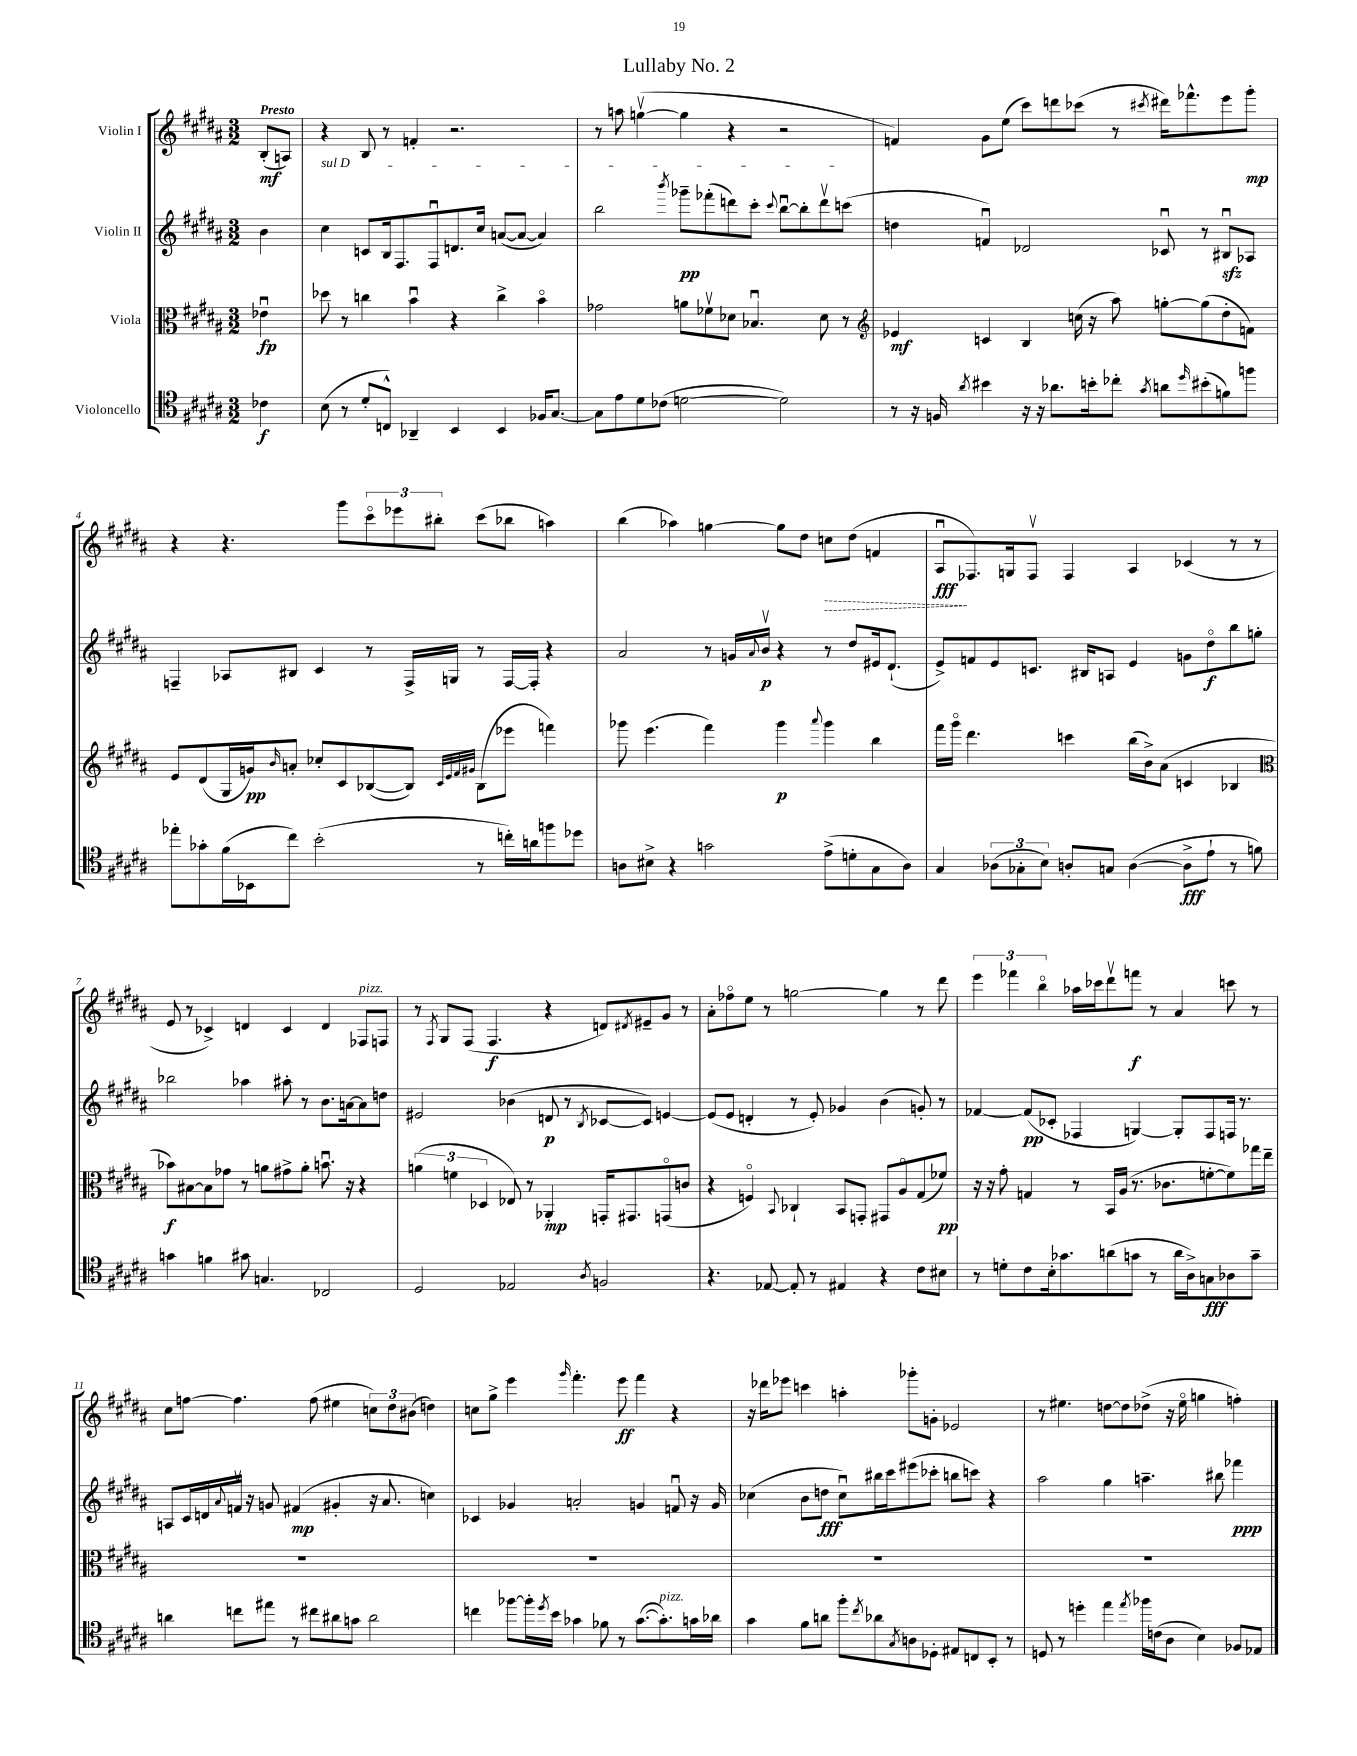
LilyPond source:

\header { title = "Lullaby No. 2" }
<<
\new StaffGroup <<
\new Staff = "s0" \with { instrumentName = "Violin I" } {
    \clef treble \key b \major \numericTimeSignature \time 3/2 \partial 4 \tempo "Presto"
    b8-.\mf( a8) |
    r4 b8 r8 f'4-. r2. |
    r8 a''8 g''4~\upbow( g''4 r4 r2 |
    f'4) gis'8 e''8( cis'''8) d'''8 ces'''8( r8 \acciaccatura { cis'''8 } dis'''16) fes'''8.-^ e'''8 gis'''8-.\mp |
    r4 r4. gis'''8 \tuplet 3/2 { cis'''8\flageolet ees'''8 bis''8-. } cis'''8( bes''8 a''4) |
    b''4( aes''4) g''4~ g''8 dis''8 \once \override Hairpin.style = #'dashed-line c''8\> dis''8( f'4 |
    ais8\downbow\fff\! fes8.) g16 fes8\upbow fes4 ais4 ces'4( r8 r8 |
    e'8 r8 ces'4->) d'4 ces'4 d'4 fes8^\markup { \italic "pizz." } f8 |
    r8 \acciaccatura { fis8 } gis8 fis8( fis4.\f r4 d'8) \acciaccatura { dis'8 } eis'8-- gis'8 r8 |
    ais'8-. fes''8\flageolet e''8 r8 g''2~ g''4 r8 dis'''8 |
    \tuplet 3/2 { e'''4 fes'''4 b''4\flageolet } aes''16 ces'''16 dis'''8\upbow f'''8\f r8 ais'4 c'''8 r8 |
    cis''8 f''8~ f''4. f''8( eis''4 \tuplet 3/2 { c''8) dis''8 bis'8( } d''4) |
    c''8 gis''8-> e'''4 \grace { gis'''16 } fis'''4.-. e'''8\ff fis'''4 r4 |
    r16 des'''16 ees'''8 c'''4 a''4-. ges'''8-. g'8-. ees'2 |
    r8 eis''4. d''8~ d''8 des''8->( r16 eis''16\flageolet g''4 f''4-.) \bar "|." |
}
\new Staff = "s1" \with { instrumentName = "Violin II" } {
    \clef treble \key b \major \numericTimeSignature \time 3/2 \partial 4
    b'4 |
    \once \override TextSpanner.bound-details.left.text = \markup { \italic "sul D" } cis''4\startTextSpan c'8 b16 fis8. fis8\downbow d'8. cis''16 a'8~( a'8~ a'4) |
    b''2 \acciaccatura { b'''8 } ges'''8--\pp fes'''8-.( d'''8) cis'''8-. \appoggiatura { cis'''8 } b''8~\downbow b''8-. d'''8\upbow c'''8\stopTextSpan( |
    d''4 f'4\downbow) des'2 ces'8\downbow r8 bis8\downbow\sfz aes8 |
    f4-- aes8 bis8 cis'4 r8 f16-> g16 r8 f16~ f16-. r4 |
    ais'2 r8 g'16 \appoggiatura { ais'8 } b'16\upbow\p r4 r8 dis''8 eis'16 dis'8.-!( |
    e'8->) f'8 e'8 c'8. bis16 a8 e'4 g'8 dis''8\flageolet\f b''8 g''8-. |
    bes''2 aes''4 ais''8-. r8 b'8. a'16~ a'8 d''8 |
    eis'2 bes'4( d'8\p r8 \acciaccatura { b8 } ces'8~ ces'8) e'4~ |
    e'8( e'8 d'4-. r8 e'8-.) ges'4 b'4( g'8-.) r8 |
    fes'4~ fes'8\pp( ces'8-. fes4 g4~) g8-. fes8 f16 r8. |
    a8 cis'16 d'16 \appoggiatura { ais'8 } f'16\upbow r16 g'8 fis'4\mp( gis'4-. r16 ais'8. c''4) |
    ces'4 ges'4 a'2-. g'4 f'8\downbow r16 g'16 |
    ces''4( b'8 d''8\fff ces''8\downbow) bis''16 cis'''16 eis'''8( ces'''8-. b''8 c'''8) r4 |
    ais''2 gis''4 a''4.-- bis''8 fes'''4\ppp \bar "|." |
}
\new Staff = "s2" \with { instrumentName = "Viola" } {
    \clef alto \key b \major \numericTimeSignature \time 3/2 \partial 4
    ees'4\downbow\fp |
    des''8 r8 c''4 b'4\downbow r4 c''4-> b'4\flageolet |
    ges'2 a'8 fes'8\upbow des'8 bes4.\downbow des'8 r8 |
    \clef treble ees'4\mf c'4 b4 c''16( r16 ais''8) g''8~-. g''8( dis''8-. f'8) |
    e'8 dis'8( gis16 g'16\pp) \grace { b'16 } a'8-. ces''8-. cis'8 bes8~( bes8) \grace { cis'32 e'32 fis'32 gis'32 } bes8( ees'''8 f'''4) |
    ges'''8 e'''4.( fis'''4) ges'''4\p \appoggiatura { ais'''8 } ges'''4 b''4 |
    fis'''16 gis'''16\flageolet dis'''4. c'''4 b''16( b'16->) ais'8( c'4 bes4 |
    \clef alto bes'8\f) bis8~ bis8 ges'8 r8 a'8 gis'8-> a'8-. b'8.\downbow r16 r4 |
    \tuplet 3/2 { a'4( f'4 des4 } ees8) r8 aes,4-.\mp g,16-. gis,8. g,8\flageolet( c'8 |
    r4 f4\flageolet) \appoggiatura { b,8 } ces4-! b,8 g,8-. gis,8 ais8\flageolet gis8( fes'8\pp) |
    r16 r16 gis'8-. g4 r8 b,16 ais16( r8. ces'8. f'8~-. f'8) ges''16 e''16-- |
    R1. |
    R1. |
    R1. |
    R1. \bar "|." |
}
\new Staff = "s3" \with { instrumentName = "Violoncello" } {
    \clef tenor \key b \major \numericTimeSignature \time 3/2 \partial 4
    ces'4\f |
    b8( r8 dis'8-. c8-^) aes,4-- b,4 b,4 fes16 gis8.~ |
    gis8 e'8 dis'8 ces'8( d'2~ d'2) |
    r8 r16 f16 \acciaccatura { ais'8 } bis'4 r16 r16 aes'8. b'16-. ces''8-. \acciaccatura { gis'8 } a'8 \grace { dis''16 } bis'8-.( f'8) f''8 |
    ees''8-. ges'8-. fis'16( bes,16 cis''8) b'2-.( r8 c''16-.) a'16 f''8 des''8 |
    a8 bis8-> r4 g'2 e'8->( d'8-. gis8 a8) |
    gis4 \tuplet 3/2 { aes8( ges8-. b8) } a8-. g8 a4~( a8->\fff e'8-! r8 f'8) |
    g'4 f'4 gis'8 g4. ces2 |
    dis2 ees2 \acciaccatura { ais8 } f2 |
    r4. ees8~ ees8-. r8 eis4 r4 cis'8 bis8 |
    r8 d'8-. cis'8 b16-. ges'8. a'8( g'8 r8 a'16 ais16->) g8\fff aes8 g'8-- |
    a'4 c''8 eis''8 r8 cis''8 ais'8 g'8 ais'2 |
    c''4 fes''8~ fes''16-. \acciaccatura { dis''8 } b'16 ges'4 fes'8 r8 ges'8.~( ges'8.-.^\markup { \italic "pizz." }) g'16 aes'16 |
    gis'4 fis'8 a'8 fis''8-. \acciaccatura { cis''8 } aes'8 \acciaccatura { gis8 } a8 des8-. eis8 c8 b,8-. r8 |
    d8 r8 d''4-. e''4 \acciaccatura { e''8 } fes''16 c'16( ais8 b4) fes8 ees8 \bar "|." |
}
>>
>>
